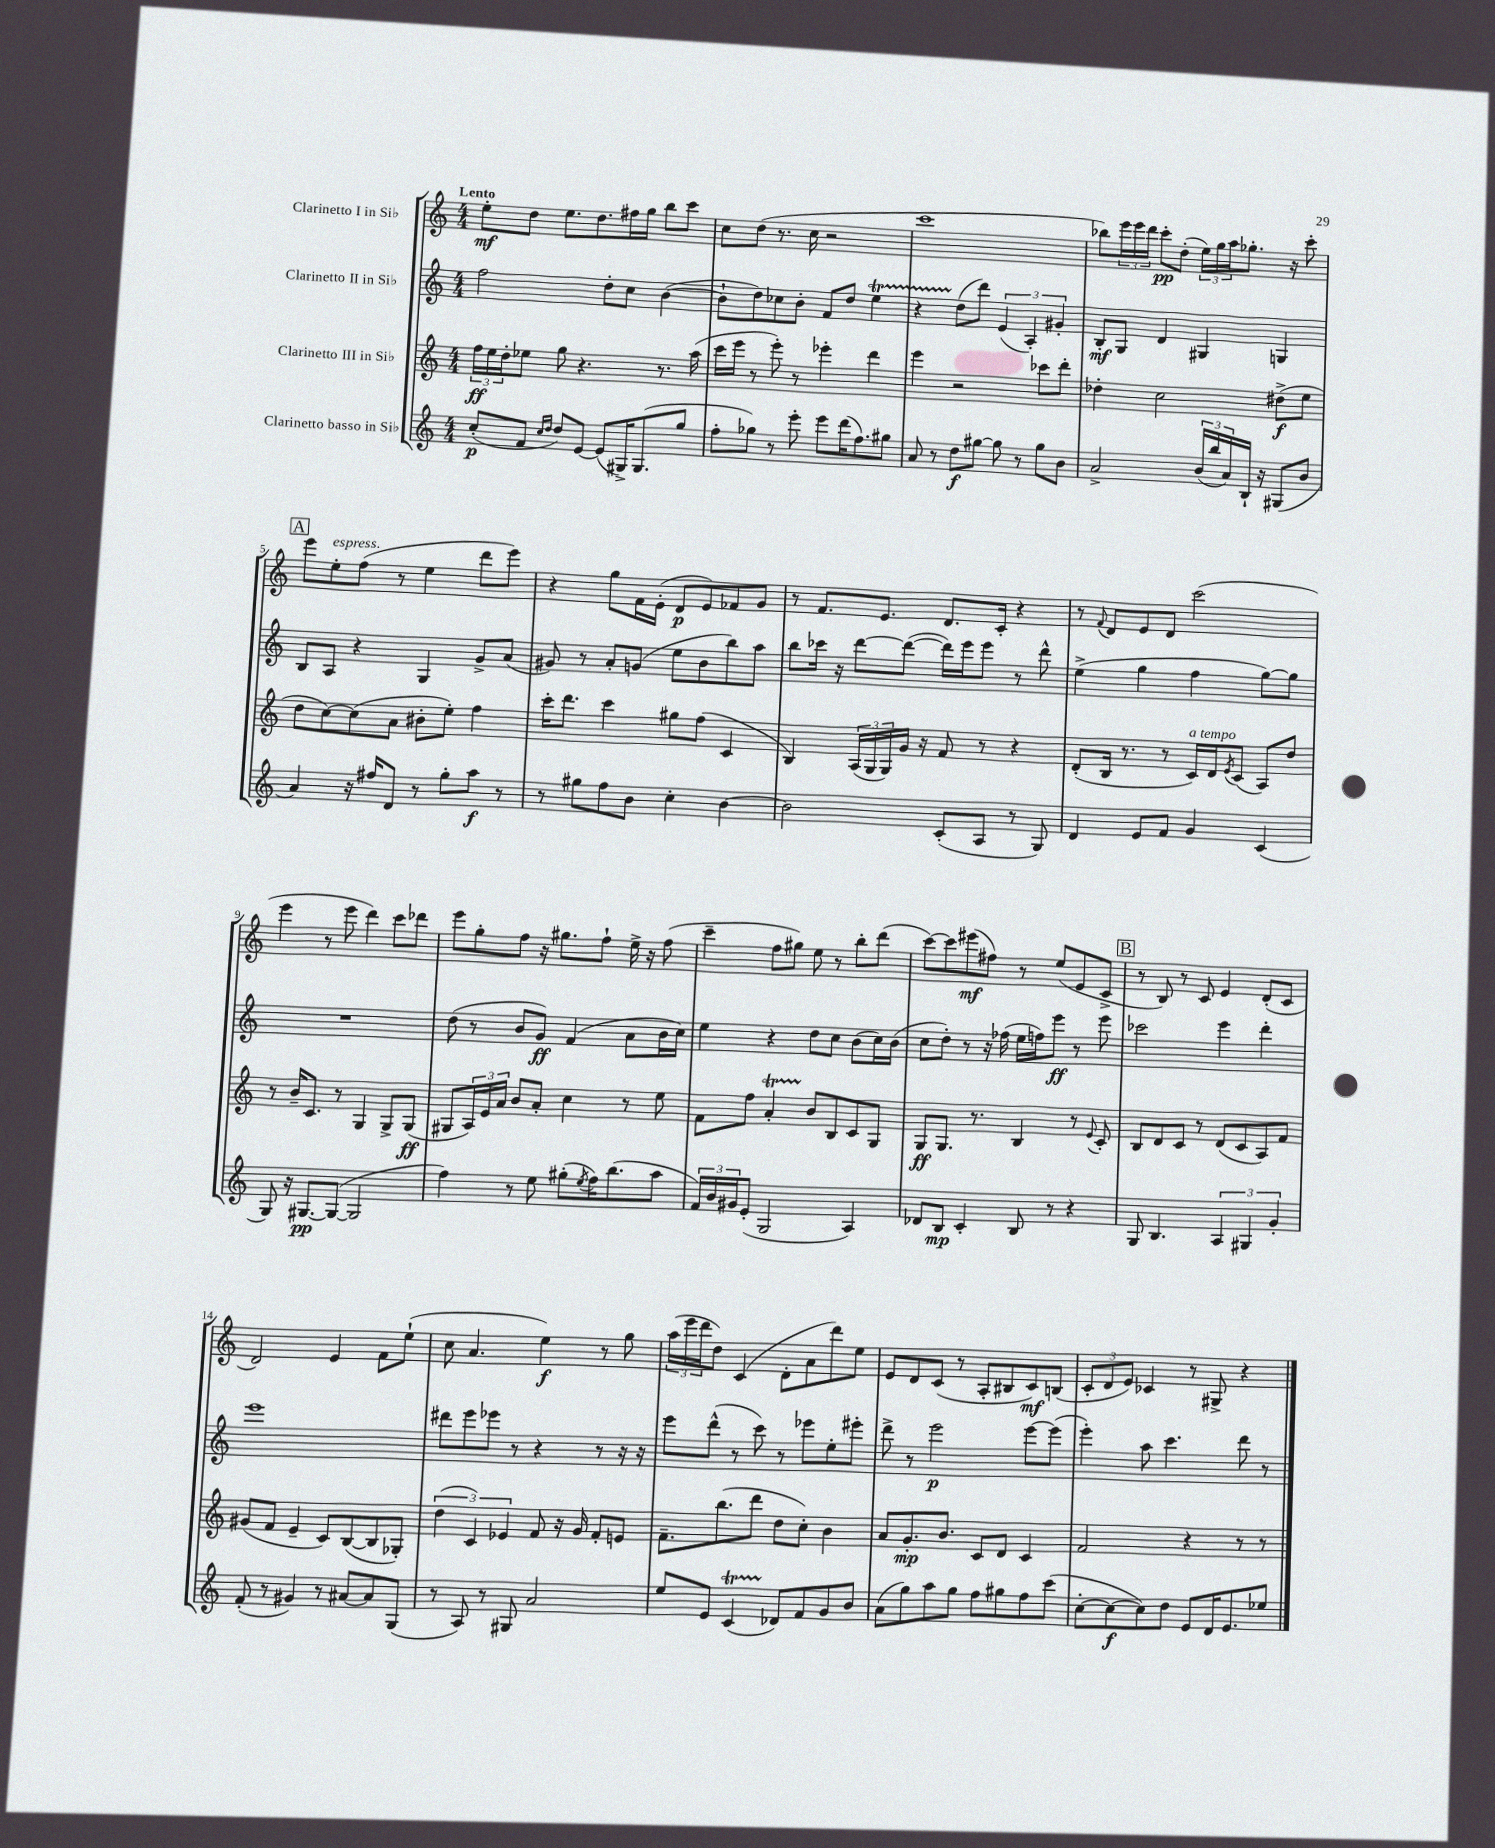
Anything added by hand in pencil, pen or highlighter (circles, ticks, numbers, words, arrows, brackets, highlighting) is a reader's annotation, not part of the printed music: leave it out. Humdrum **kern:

**kern	**kern	**kern	**kern
*staff4	*staff3	*staff2	*staff1
*clefG2	*clefG2	*clefG2	*clefG2
*k[]	*k[]	*k[]	*k[]
*M4/4	*M4/4	*M4/4	*M4/4
(8cc'	24ff	2ff	8ee'
.	24ee	.	.
.	24dd'	.	.
8f	8ee-	.	8dd
16qqcc	.	.	.
16qqdd	.	.	.
8dd)	8gg	.	8.ee
[8e	4.r	.	.
.	.	.	8.dd
(8e]	.	8dd'	.
16G#^)	.	8cc	16ff#
(8.G#	.	.	16gg
.	8.r	([4b	8bb
8gg	.	.	8ccc
.	(16aa	.	.
=	=	=	=
8ff'	16ccc	8b`]	8cc
.	16eee	.	.
8gg-)	8r	8dd)	(8dd
8r	8eee')	8cc-	8.r
8eee'	8r	8b'	.
.	.	.	16cc
8eee	4eee-'	8f	2r
(16ddd	.	8dd	.
8.ff)	.	.	.
.	4ddd	4ee	.
8gg#	.	.	.
=	=	=	=
8a	4eee	4r	1ccc
8r	.	.	.
8dd	2r	(8dd	.
[8gg#	.	8ddd)	.
8gg#]	.	(6e	.
8r	.	.	.
.	.	6A')	.
8gg#	8ccc-	.	.
.	.	6g#'	.
8b	8ddd'	.	.
=	=	=	=
2a^	4dd-'	8B'	8bb-)
.	.	8G	24eee
.	.	.	24eee
.	.	.	24ddd
.	2cc	4d	8ccc'
.	.	.	(8dd'
(24b	.	4G#	24ee)
24bb	.	.	24gg
24a)	.	.	24aa
16B`	.	.	8.gg-'
16r	.	.	.
(8G#	(8dd#^	4G	.
.	.	.	16r
8b	8ee	.	8ccc'
=	=	=	=
4a)	8dd	8B	8eee
.	[8cc)	8A	8ee'
16r	(8cc]	4r	(8ff
16ff#	.	.	.
8d	8a	.	8r
8r	8b#'	4G	4ee
8gg'	8ee')	.	.
8aa	4ff	8g^	8ddd
8r	.	(8a	8eee)
=	=	=	=
8r	16ccc'	8g#)	4r
.	8.ddd	.	.
8gg#	.	8r	.
8ff	4ccc	8a'	8gg
8b	.	(8g	16f
.	.	.	(16e'
4cc'	8gg#	8ee	8d
.	(8ff	8b	8e)
[4b	4c	8bb)	8f-
.	.	8aa	8g
=	=	=	=
2b]	4B)	8bb	8r
.	.	16ccc-	8.f
.	.	16r	.
.	(24A	[8ddd	.
.	24G	.	.
.	.	.	8.e
.	24G)	.	.
.	16g	(8ddd_	.
.	16r	.	.
(8c'	8f	16ddd])	8.d
.	.	16eee	.
8A	8r	8eee	.
.	.	.	16c'
8r	4r	8r	4r
8G)	.	8ddd^^	.
=	=	=	=
4d	(8d'	(4ee^	8r
.	.	.	8qqf
.	16B	.	8d
.	8.r	.	.
8e	.	4gg	8e
8f	8r	.	8d
4g	16c)	4ff	(2ccc
.	16d	.	.
.	8qe	.	.
.	(8c	.	.
(4c	8A)	[8gg)	.
.	8dd	8gg]	.
=	=	=	=
8G)	8r	1r	4eee
16r	16b~	.	.
[8.G#	8.c	.	.
.	.	.	8r
(8G#_	8r	.	8eee
2G#]	4G	.	4ddd)
.	8G^	.	8ccc
.	(8G	.	8ddd-
=	=	=	=
4ff)	8G#	(8dd	8eee
.	24A)	8r	8gg'
.	24e	.	.
.	24a	.	.
8r	8b	8b	8ff
8ee	8a'	8g)	16r
.	.	.	8.gg#
(8gg#'	4cc	(4f	.
8qee	.	.	.
16ff)	.	.	8ff`
(8.bb	.	.	.
.	8r	8a	16ee^
.	.	.	16r
8aa	8ee	16b	(8ff
.	.	16cc)	.
=	=	=	=
24f)	8f	4ee	4ccc~
24b	.	.	.
24g#	.	.	.
(8e'	8ff	.	.
2G	4a'	4r	8ff
.	.	.	8gg#)
.	8b	8dd	8ee
.	8B	8cc	8r
4A)	8c	(8b	8bb'
.	8G	16cc)	(8ddd
.	.	(16b	.
=	=	=	=
8d-	8G	8cc	[8ccc)
8B	8.G	8dd')	8ccc]
4c'	.	8r	(8eee#
.	8.r	.	.
.	.	16r	8ff#)
.	.	(16ff-	.
8B	4B	16ee	8r
.	.	16ff)	.
8r	.	8eee	(8ee
4r	8r	8r	8e
.	8qqe	.	.
.	8c'	8eee	8c^
=	=	=	=
8G	8B	2ccc-	8r
4.B	8d	.	8B)
.	8c	.	8r
.	8r	.	8c
6A	(8d	4eee	4e
.	8c	.	.
6G#	.	.	.
.	8A)	4ddd'	(8d'
6g'	.	.	.
.	8f	.	8c
=	=	=	=
(8f'	(8g#	1eee	2d)
8r	8f	.	.
4g#)	4e~	.	.
8r	8c)	.	4e
[8a#	([8B	.	.
8a#]	8B]	.	8f
(8G	8G-')	.	(8ee`
=	=	=	=
8r	(6dd	8ddd#	8cc
8A)	.	8eee	4.a
.	6c)	.	.
8r	.	8eee-	.
.	6e-	.	.
8G#	.	8r	.
2a	8f	4r	4ee)
.	16r	.	.
.	16g	.	.
.	8f'	8r	8r
.	8e	16r	8gg
.	.	16r	.
=	=	=	=
8ee	8.f~	8eee	(24aa
.	.	.	24eee
.	.	.	24ddd
8e	.	(8ddd^^	8dd)
.	(8.bb	.	.
(4c	.	8r	(4c
.	8ddd	8ccc)	.
8d-)	8dd	8r	8d'
8f	8cc')	8eee-	8a
8g	4b	8ee'	8ddd)
8b	.	8eee#'	8ee
=	=	=	=
(8a	8a	8ddd^	8e
8gg)	8.g'	8r	8d
8aa	.	2eee	(8c
.	8.b	.	.
8gg	.	.	8r
8ff	8c	.	8A'
8gg#	8d	.	8B#
8ff	4c	[8eee	8c)
(8ccc	.	(8eee]	(8B
=	=	=	=
[8cc'	2f	4eee')	12c'
.	.	.	12d
8cc_	.	.	.
.	.	.	12e)
8cc])	.	8aa	4c-
8dd	.	4.ccc	.
8e	4r	.	8r
16d	.	.	8G#^
8.e	.	.	.
.	8r	8ddd	4r
8ee-	8r	8r	.
==	==	==	==
*-	*-	*-	*-
